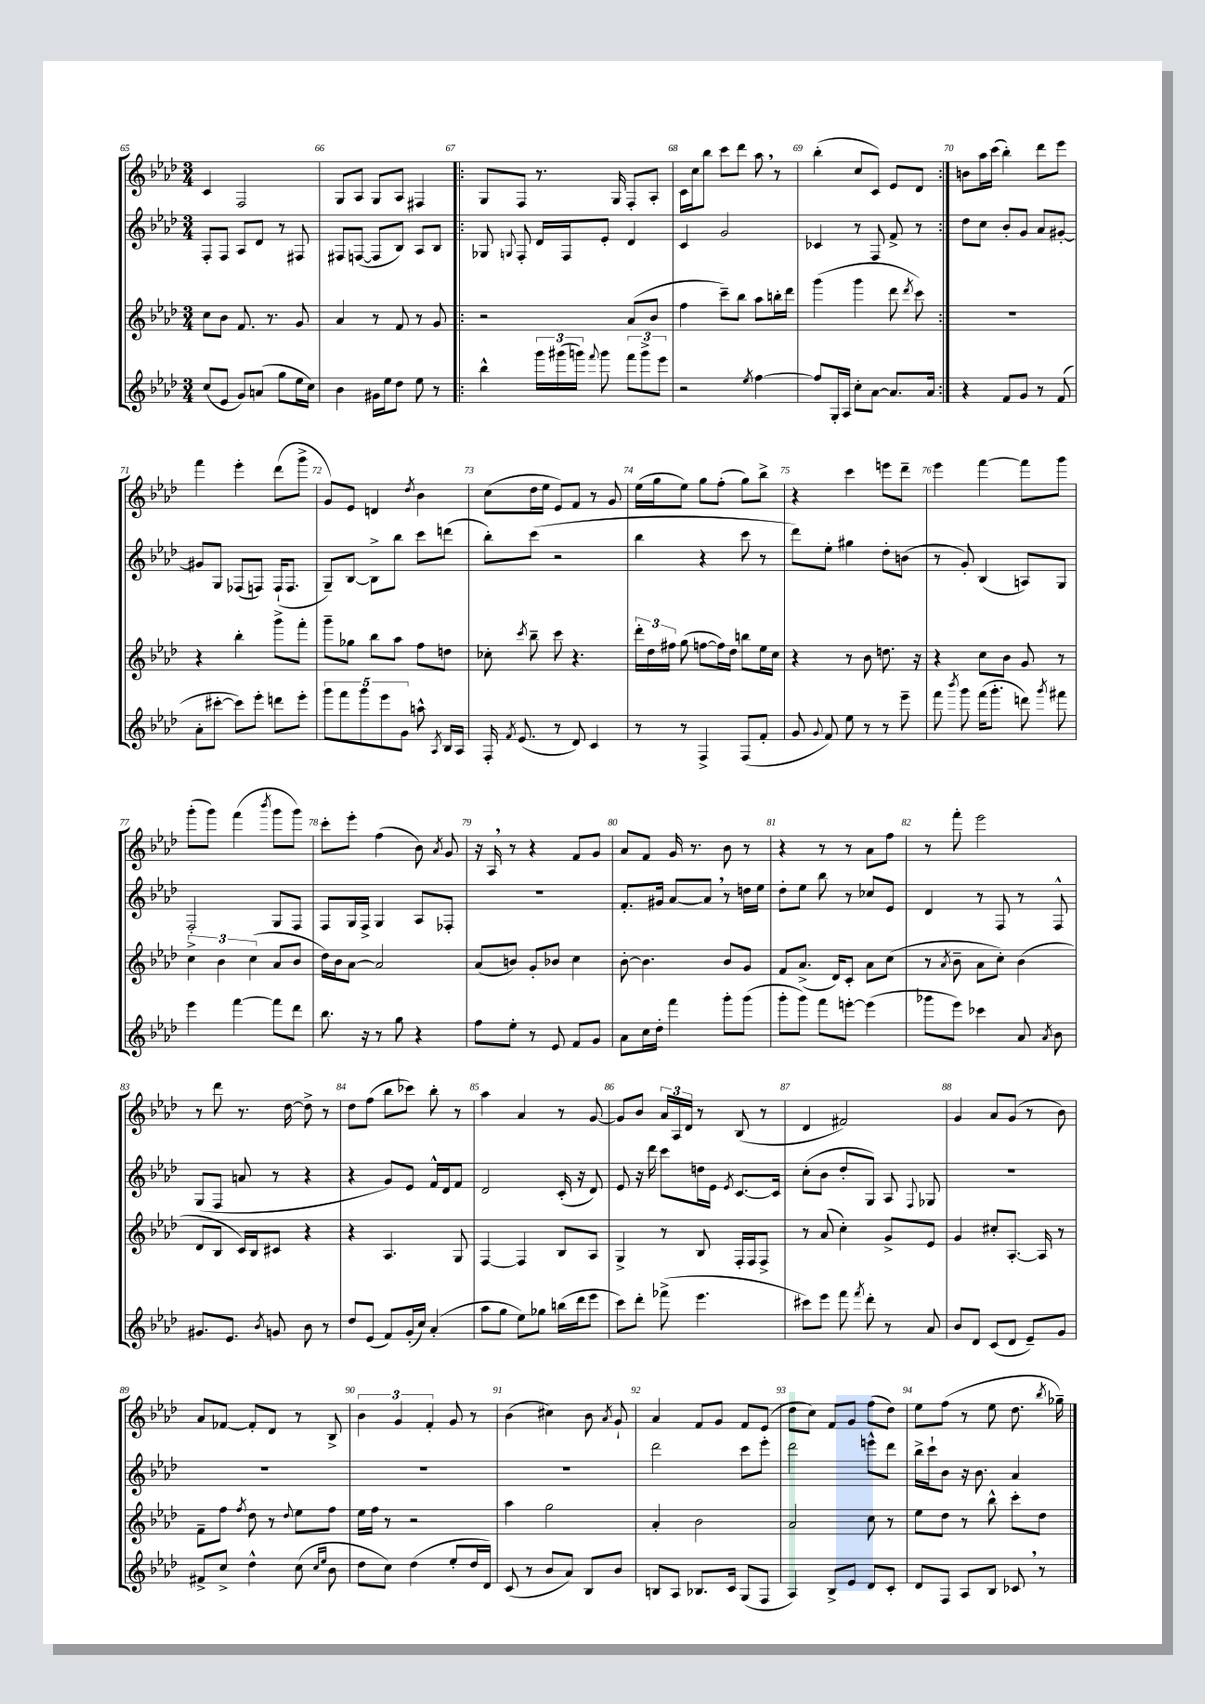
<<
\new StaffGroup <<
\new Staff = "s0" {
    \clef treble \key aes \major \numericTimeSignature \time 3/4
    \autoBeamOff c'4 f2 |
    g8[ aes8] g8[ aes8] fis4 |
    \repeat volta 2 { g8[ f8] r8. g16 f8[-. aes8]-. |
    c'16[ c''16 bes''8] c'''8[ des'''8] aes''8 \breathe r8 |
    bes''4-.( c''8[ c'8]) ees'8[ des'8] | }
    b'8[ aes''16 c'''16]( bes''4-.) des'''8[ ees'''8] |
    f'''4 ees'''4-. des'''8[( g'''8]-> |
    g'8[) ees'8] d'4 \acciaccatura { des''8 } bes'4 |
    c''8[( des''16 ees''16] ees'8[) f'8] r8 g'8 |
    ees''16[( g''16 ees''8]) g''8[ f''8]-.( g''8[) bes''8]-> |
    r4 c'''4 e'''8[ des'''8]-- |
    ees'''4 f'''4~ f'''8[ g'''8] |
    g'''8[-.( g'''8]) f'''4( \acciaccatura { bes'''8 } g'''8[ g'''8]) |
    c'''8[-. ees'''8]-. f''4( bes'8) \acciaccatura { aes'8 } g'8 |
    r16 aes16 \breathe r8 r4 f'8[ g'8] |
    aes'8[ f'8] g'16 r8. bes'8 r8 |
    r4 r8 r8 aes'8[ f''8] |
    r8 f'''8-. ees'''2 |
    r8 des'''8 r8. des''16~ des''8-> r8 |
    des''8[ f''8]( bes''8[ ces'''8]) bes''8-. r8 |
    aes''4 aes'4 r8 g'8~ |
    g'8[ bes'8] \tuplet 3/2 { aes'16[ aes16 des'16] } r8 bes8( r8 |
    des'4 fis'2) |
    g'4 aes'8[ g'8]( r8 bes'8) |
    aes'8[ fes'8]~ fes'8[-. des'8] r8 bes8-> |
    \tuplet 3/2 { bes'4 g'4 f'4-. } g'8 r8 |
    bes'4( cis''4) bes'8 \acciaccatura { aes'8 } g'8-! |
    aes'4 f'8[ g'8] f'8[ ees'8]( |
    des''8[ c''8]) f'8[ g'8] f''8[( des''8]) |
    ees''8[ f''8]( r8 ees''8 des''8. \acciaccatura { bes''8 } ges''16--) \bar "|." |
}
\new Staff = "s1" {
    \clef treble \key aes \major \numericTimeSignature \time 3/4
    \autoBeamOff f8[-. f8] aes8[ des'8] r8 fis8 |
    fis8[ f8]~( f8[ bes8]) aes8[ bes8] |
    \repeat volta 2 { ges8 \appoggiatura { g8 } f8-. des'16[ f16 ees'8]-. des'4 |
    c'4 g'2 |
    ces'4 r8 f8 f'8-> r8 | }
    des''8[ c''8] bes'8[-. g'8] aes'8[ gis'8]~-. |
    gis'8[ g8] fes8[( f8]) f16[-!( f8.] |
    g8[--) bes8]~ bes8[-> bes''8] c'''8[ d'''8]( |
    bes''8[-.) c'''8]( r2 |
    bes''4 r4 c'''8 r8 |
    des'''8[) ees''8]-. gis''4 des''8[-. b'8]( |
    r8 g'8-.) bes4( a8[) g8] |
    f2-. g8[ f8] |
    f8[ g16 f16]-> g4 aes8[ fes8]-. |
    R2. |
    f'8.[-. gis'16] aes'8[~ aes'8] \breathe r8 d''16[ ees''16] |
    des''8[-. ees''8] bes''8 r8 ces''8[ ees'8] |
    des'4 r8 f8 r8 f8-^ |
    g8[( f8] a'8 r8 r4 |
    r4 g'8[) ees'8] f'16[-^ des'16 f'8] |
    des'2 c'16-.( r16 des'8) |
    ees'8 r16 des'''16 c'''8[ d''16 ees'16] \acciaccatura { ees'8 } c'8.[~ c'16] |
    c''8[-.( bes'8] des''8[-. g8]) aes8 \appoggiatura { f8 } ges8 |
    R2. |
    R2. |
    R2. |
    R2. |
    des'''2 c'''8[ ees'''8]-. |
    des'''2 e'''8[-^ des'''8] |
    bes''16[-> c'''16-! bes'8] r16 bes'8. aes'4 \bar "|." |
}
\new Staff = "s2" {
    \clef treble \key aes \major \numericTimeSignature \time 3/4
    \autoBeamOff c''8[ bes'8] f'8. r8. g'8 |
    aes'4 r8 f'8 r8 g'8 |
    \repeat volta 2 { r2 aes'8[( bes'8] |
    f''4 c'''8[--) bes''8] aes''8[ b''16-. des'''16] |
    g'''4( g'''4 des'''8 \acciaccatura { des'''8 } c'''8) | }
    R2. |
    r4 bes''4-. g'''8[-> f'''8]-. |
    g'''8[-- ges''8] bes''8[ aes''8] f''8[ d''8] |
    ces''8-. \acciaccatura { c'''8 } bes''8-- c'''8 r4. |
    \tuplet 3/2 { des'''16[-. des''16 fis''16] } g''8( f''8[~ f''16) des''16] b''8[ ees''16 c''16] |
    r4 r8 bes'8 d''8. r16 |
    r4 c''8[ bes'8] g'8 r8 |
    \tuplet 3/2 { c''4-> bes'4 c''4( } aes'8[ bes'8] |
    des''16[) bes'16 aes'8]~ aes'2 |
    aes'8[( b'8]) g'8[-. bes'8] c''4 |
    bes'8~-. bes'4. bes'8[ g'8] |
    f'8[ aes'8.]->( des'16[) c'8]-. aes'8[ c''8]( |
    r8 \acciaccatura { aes'8 } bes'8-- aes'8[ c''8]-.) bes'4( |
    des'8[ bes8] c'16[) bes16 cis'8] r4 |
    r4 aes4. g8 |
    f4~ f4 bes8[ aes8] |
    g4-> r8 bes8 f16[-. f16 f8]-> |
    r8 aes'8( c''4-.) g'8[-> ees'8] |
    g'4 cis''8[-. aes8.]~-. aes16 r8 |
    f'8[-- f''8] \acciaccatura { f''8 } des''8 r8 \appoggiatura { des''8 } ees''8[ f''8] |
    ees''16[ f''16] r8 r2 |
    aes''4 g''2 |
    aes'4-. bes'2 |
    aes'2 c''8 r8 |
    ees''8[ des''8] r8 bes''8-^ c'''8[-. des''8] \bar "|." |
}
\new Staff = "s3" {
    \clef treble \key aes \major \numericTimeSignature \time 3/4
    \autoBeamOff c''8[( ees'8] g'8[) a'8]( g''8[ ees''16 c''16]) |
    bes'4 gis'16[ ees''16 des''8] ees''8 r8 |
    \repeat volta 2 { bes''4-^ \tuplet 3/2 { g'''16[ gis'''16( g'''16]) } \appoggiatura { f'''8 } g'''8 \tuplet 3/2 { f'''8[ g'''8-> ees'''8] } |
    r2 \acciaccatura { ees''8 } f''4~ |
    f''8[ g16-. aes16] c''8[-. aes'8]~ aes'8.[ aes'16] | }
    r4 f'8[ g'8] r8 f'8( |
    aes'8[-. cis'''8]~-. cis'''8[) ees'''8]-. d'''8[ ees'''8]-. |
    \tuplet 5/4 { g'''8[ f'''8 g'''8 ees'''8 g'8] } a''8-^ \acciaccatura { aes8 } bes16[ aes16] |
    f16-. \acciaccatura { f'8 } ees'8.( r8 des'8) c'4 |
    r8 r8 f4-> f8[( f'8]-. |
    g'8 \appoggiatura { g'8 } f'8) ees''8 r8 r8 ees'''8-- |
    f'''8 \acciaccatura { bes'''8 } g'''8 f'''16[( g'''8.]-. d'''8) \acciaccatura { g'''8 } fis'''8 |
    ees'''4 f'''4~ f'''8[ des'''8] |
    bes''8. r16 r8 g''8 r4 |
    f''8[ ees''8]-. r8 ees'8 f'8[ g'8] |
    aes'8[ c''16 des''16]-. f'''4 g'''8[-. g'''8]( |
    g'''8[-. g'''8]) f'''8[ e'''8]~-. e'''4( |
    ges'''8[ ees'''8]) ces'''4 aes'8 \acciaccatura { aes'8 } bes'8 |
    gis'8.[ ees'8.] \acciaccatura { bes'8 } g'8 bes'8 r8 |
    des''8[ ees'8]( f'8[) g'16-.( c''16]) aes'4-.( |
    aes''8[ g''8] ees''8[) ges''8] b''16[( des'''16 ees'''8] |
    c'''8[) des'''8]-. fes'''8->( ees'''4. |
    cis'''8[) ees'''8] f'''8 \acciaccatura { f'''8 } des'''8-. r8 aes'8 |
    bes'8[ des'8] c'8[( des'8] ees'8[--) g'8] |
    fis'8[-> c''8]-> des''4-^ c''8( \grace { c''16[ ees''16] } bes'8 |
    des''8[ c''8]) des''4( ees''8[-. des''16 des'16]) |
    c'8( r8 bes'8[ aes'8]) bes8[ bes'8] |
    b8[ aes8] bes8.[ c'16] g8[( f8] |
    aes4) bes8[-> ees'8] des'8[ c'8]-. |
    des'8[ f8] aes8[ bes8] ces'8 \breathe r8 \bar "|." |
}
>>
>>
\layout { \context { \Score currentBarNumber = #65 \override BarNumber.break-visibility = ##(#f #t #t) barNumberVisibility = #all-bar-numbers-visible } }
